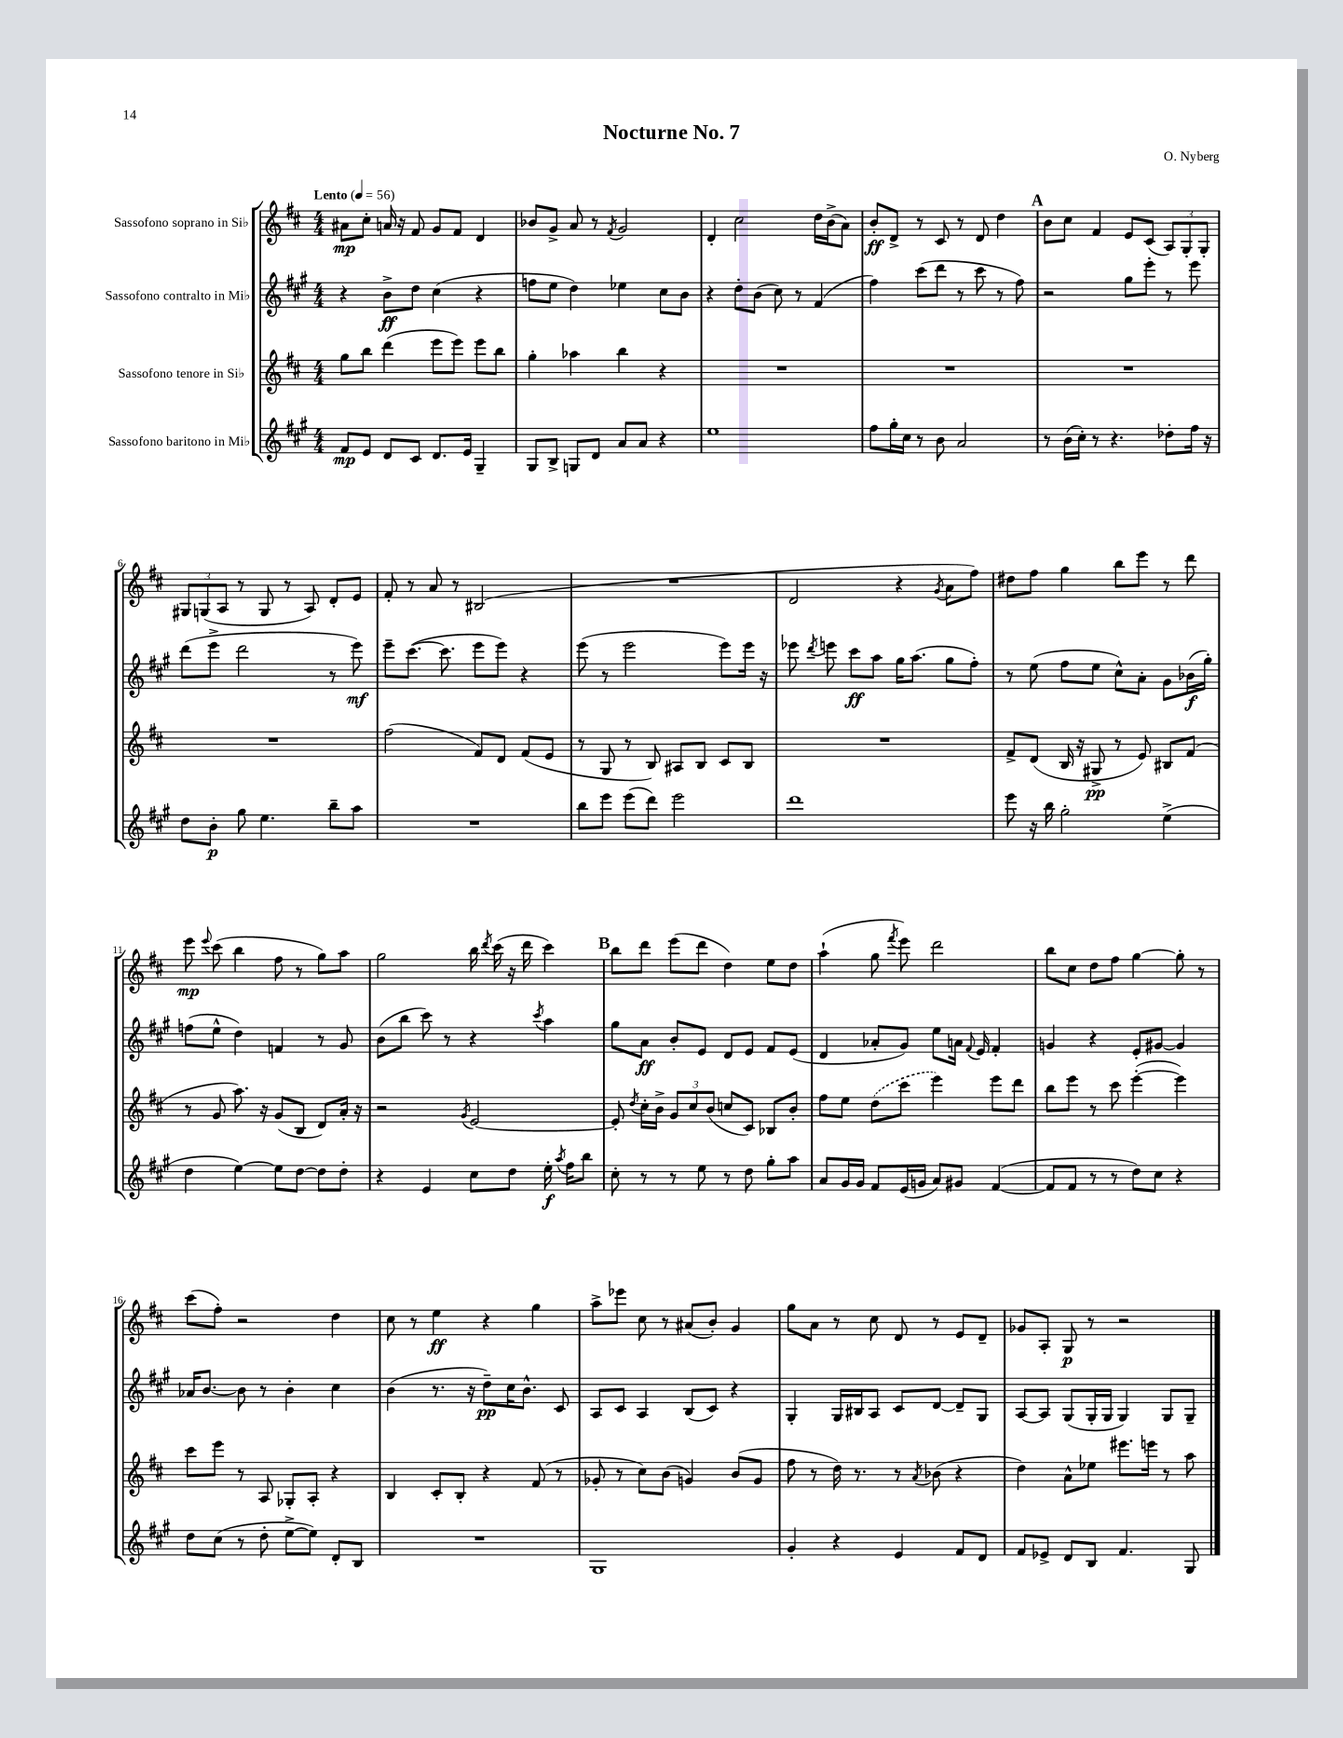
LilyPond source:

\header { title = "Nocturne No. 7" composer = "O. Nyberg" }
<<
\new StaffGroup <<
\new Staff = "s0" \with { instrumentName = "Sassofono soprano in Sib" } {
    \clef treble \key d \major \numericTimeSignature \time 4/4 \tempo "Lento" 4 = 56
    \autoBeamOff ais'8[\mp cis''8]-. a'16 r16 fis'8 g'8[ fis'8] d'4 |
    bes'8[ g'8]-> a'8 r8 \acciaccatura { fis'8 } g'2 |
    d'4-. cis''2 d''16[ b'16->( a'8]) |
    b'8[-.\ff d'8]-> r8 cis'8 r8 d'8 d''4 |
    \mark \markup { \bold "A" } b'8[ cis''8] fis'4 e'8[ cis'8]( \tuplet 3/2 { a8[) g8-. g8]-. } |
    \tuplet 3/2 { gis8[ g8( a8] } r8 g8 r8 a8) d'8[-. e'8] |
    fis'8-. r8 a'8 r8 bis2( |
    R1 |
    d'2 r4 \acciaccatura { g'8 } a'8[ fis''8]) |
    dis''8[ fis''8] g''4 b''8[ e'''8] r8 d'''8 |
    e'''8\mp \appoggiatura { e'''8 } cis'''8( b''4 fis''8 r8 g''8[) a''8] |
    g''2 b''16 \acciaccatura { d'''8 } cis'''16( r16 d'''16 cis'''4) |
    \mark \markup { \bold "B" } b''8[ d'''8] e'''8[( d'''8] d''4) e''8[ d''8] |
    a''4-!( g''8 \acciaccatura { fis'''8 } e'''8) d'''2 |
    b''8[ cis''8] d''8[ fis''8] g''4~ g''8-. r8 |
    cis'''8[( fis''8]-.) r2 d''4 |
    cis''8 r8 e''4\ff r4 g''4 |
    a''8[-> ees'''8] cis''8 r8 ais'8[( b'8]-.) g'4 |
    g''8[ a'8] r8 cis''8 d'8 r8 e'8[ d'8]-- |
    ges'8[ a8]-. g8\p r8 r2 \bar "|." |
}
\new Staff = "s1" \with { instrumentName = "Sassofono contralto in Mib" } {
    \clef treble \key a \major \numericTimeSignature \time 4/4
    \autoBeamOff r4 b'8[->\ff d''8] cis''4( r4 |
    f''8[ e''8] d''4) ees''4 cis''8[ b'8] |
    r4 d''8[-. b'8]( cis''8) r8 fis'4( |
    fis''4) cis'''8[( d'''8] r8 cis'''8 r8 fis''8) |
    \mark \markup { \bold "A" } r2 gis''8[ e'''8]-. r8 e'''8 |
    d'''8[( e'''8]-> d'''2 r8 e'''8\mf) |
    e'''8[-- cis'''8.]~( cis'''8. e'''8[ e'''8]) r4 |
    e'''8( r8 e'''2 e'''8[) e'''16] r16 |
    ees'''8 \acciaccatura { d'''8 } e'''8 cis'''8[\ff a''8] gis''16[ a''8.]( gis''8[ fis''8]-.) |
    r8 e''8( fis''8[ e''8] cis''8[-^) a'8]-. gis'8[ bes'16\f( gis''16]-.) |
    f''8[( e''8]-^ d''4) f'4 r8 gis'8 |
    b'8[( b''8] cis'''8) r8 r4 \acciaccatura { cis'''8 } a''4 |
    \mark \markup { \bold "B" } gis''8[ a'8]\ff b'8[-. e'8] d'8[ e'8] fis'8[ e'8]( |
    d'4 aes'8[-. gis'8]) e''8[ a'16] \appoggiatura { fis'8 } e'16 fis'4-. |
    g'4 r4 e'8[-. gis'8]~ gis'4 |
    aes'16[ b'8.]~ b'8 r8 b'4-. cis''4 |
    b'4( r8. r16 d''8[--\pp) cis''16 b'8.]-^ cis'8 |
    a8[ cis'8] a4 b8[( cis'8]) r4 |
    gis4-. gis16[ bis16 a8] cis'8[ d'8]~ d'8[-- gis8] |
    a8[~ a8] gis8[( gis16-. gis16] gis4) gis8[ gis8]-- \bar "|." |
}
\new Staff = "s2" \with { instrumentName = "Sassofono tenore in Sib" } {
    \clef treble \key d \major \numericTimeSignature \time 4/4
    \autoBeamOff g''8[ b''8] d'''4( e'''8[ e'''8]) e'''8[ b''8] |
    g''4-. aes''4 b''4 r4 |
    R1 |
    R1 |
    \mark \markup { \bold "A" } R1 |
    R1 |
    fis''2( fis'8[) d'8] fis'8[( e'8] |
    r8 g8 r8 b8) ais8[ b8] cis'8[ b8] |
    R1 |
    fis'8[-> d'8]( b16 r16 gis8->\pp r8 e'8) bis8[ fis'8]( |
    r8 g'8 a''8.) r16 g'8[( b8] d'8[) a'16]-. r16 |
    r2 \acciaccatura { g'8 } e'2~ |
    \mark \markup { \bold "B" } e'8-. \acciaccatura { d''8 } cis''16[-. b'16]-> \tuplet 3/2 { g'8[ cis''8 b'8]( } c''8[ cis'8]) bes8[ b'8]-. |
    fis''8[ e''8] \once \slurDashed d''8[( cis'''8] e'''4) e'''8[ d'''8] |
    b''8[ e'''8] r8 cis'''8 e'''4~-.( e'''4) |
    cis'''8[ e'''8] r8 a8 ges8[-. a8]-. r4 |
    b4 cis'8[-. b8]-. r4 fis'8( r8 |
    ges'8-. r8 cis''8[) b'8]( g'4) b'8[( g'8] |
    fis''8 r8 d''16) r8. r8 \acciaccatura { a'8 } bes'8( r4 |
    d''4) a'8[-^ ees''8] eis'''8.[ e'''16] r8 a''8 \bar "|." |
}
\new Staff = "s3" \with { instrumentName = "Sassofono baritono in Mib" } {
    \clef treble \key a \major \numericTimeSignature \time 4/4
    \autoBeamOff fis'8[\mp e'8] d'8[ cis'8] d'8.[ e'16] gis4-- |
    gis8[ b8]-> g8[ d'8] a'8[ a'8] r4 |
    e''1 |
    fis''8[ gis''16-. cis''16] r8 b'8 a'2 |
    \mark \markup { \bold "A" } r8 b'16[( cis''16]-.) r8 r4. des''8[-. fis''16] r16 |
    d''8[ b'8]-.\p gis''8 e''4. b''8[-- a''8] |
    R1 |
    b''8[ e'''8] e'''8[( d'''8]) e'''2 |
    d'''1 |
    e'''8 r16 b''16 gis''2-. e''4->( |
    d''4 e''4~) e''8[ d''8]~ d''8[ d''8]-. |
    r4 e'4 cis''8[ d''8] e''16-.\f \acciaccatura { a''8 } fis''16[ b''8] |
    \mark \markup { \bold "B" } cis''8-. r8 r8 e''8 r8 d''8 gis''8[-. a''8] |
    a'8[ gis'16 gis'16] fis'8[ e'16( g'16] a'8[) gis'8] fis'4~( |
    fis'8[ fis'8] r8 r8 d''8[) cis''8] r4 |
    d''8[ cis''8]( r8 d''8-. e''8[~-> e''8]) d'8[-. b8] |
    R1 |
    gis1 |
    gis'4-. r4 e'4 fis'8[ d'8] |
    fis'8[ ees'8]-> d'8[ b8] fis'4. gis8 \bar "|." |
}
>>
>>
